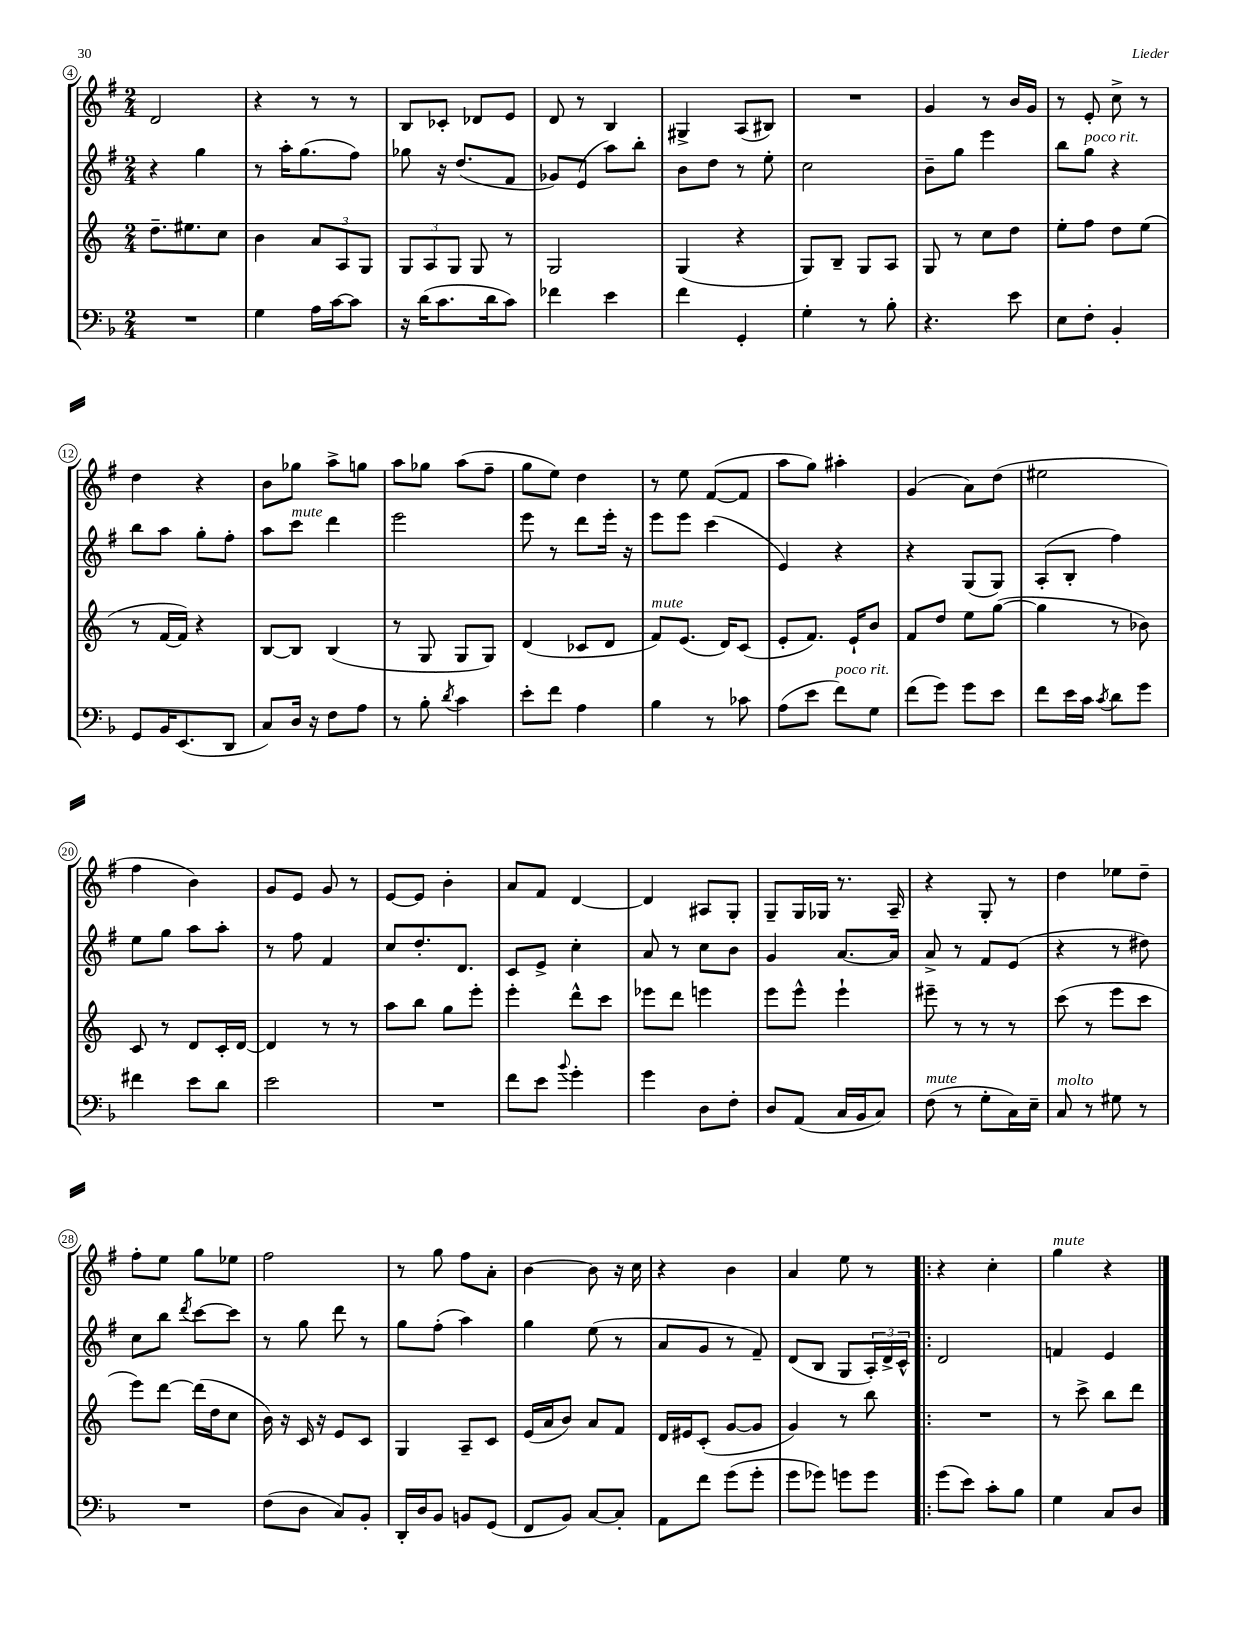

**kern	**kern	**kern	**kern
*staff4	*staff3	*staff2	*staff1
*clefF4	*clefG2	*clefG2	*clefG2
*k[b-]	*k[]	*k[f#]	*k[f#]
*M2/4	*M2/4	*M2/4	*M2/4
2r	8.dd~	4r	2d
.	8.ee#	.	.
.	.	4gg	.
.	8cc	.	.
=	=	=	=
4G	4b	8r	4r
.	.	16aa'	.
.	.	(8.gg	.
16A	12a	.	8r
[16c	.	.	.
.	12A	.	.
8c]	.	8ff#)	8r
.	12G	.	.
=	=	=	=
16r	12G	8gg-	8B
(16d	.	.	.
.	12A	.	.
8.c	.	16r	8c-'
.	12G	.	.
.	.	(8.dd	.
.	8G	.	8d-
16d	.	.	.
8c)	8r	8f#	8e
=	=	=	=
4f-	2G	8g-)	8d
.	.	(8e	8r
4e	.	8aa)	4B
.	.	8bb'	.
=	=	=	=
4f	(4G	8b	4G#^
.	.	8dd	.
4GG'	4r	8r	(8A
.	.	8ee'	8B#)
=	=	=	=
4G'	8G)	2cc	2r
.	8B~	.	.
8r	8G	.	.
8B-'	8A	.	.
=	=	=	=
4.r	8G	8b~	4g
.	8r	8gg	.
.	8cc	4eee	8r
8e	8dd	.	16b
.	.	.	16g
=	=	=	=
8E	8ee'	8bb	8r
8F'	8ff	8gg	8e'
4BB-'	8dd	4r	8cc^
.	(8ee	.	8r
=	=	=	=
8GG	8r	8bb	4dd
16BB-	[16f	8aa	.
(8.EE	16f])	.	.
.	4r	8gg'	4r
8DD	.	8ff#'	.
=	=	=	=
8C)	[8B	8aa	8b
16D	8B]	8ccc	8gg-
16r	.	.	.
8F	(4B	4ddd	8aa^
8A	.	.	8gg
=	=	=	=
8r	8r	2eee	8aa
8B-'	8G	.	8gg-
8qd	.	.	.
4c	8G	.	(8aa
.	8G)	.	8ff#~
=	=	=	=
8e'	(4d	8eee	8gg
8f	.	8r	8ee)
4A	8c-	8ddd	4dd
.	8d	16eee'	.
.	.	16r	.
=	=	=	=
4B-	8f)	8eee	8r
.	(8.e	8eee	8ee
8r	.	(4ccc	([8f#
.	16d)	.	.
8c-	(8c	.	8f#]
=	=	=	=
(8A	8e'	4e)	8aa
8e	8.f)	.	8gg)
8f)	.	4r	4aa#'
.	16e`	.	.
8G	8b	.	.
=	=	=	=
(8f	8f	4r	(4g
8g)	8dd	.	.
8g	8ee	(8G	8a)
8e	([8gg	8G)	(8dd
=	=	=	=
8f	4gg]	(8A'	2ee#
16e	.	8B'	.
16c	.	.	.
8qc	.	.	.
8d	8r	4ff#)	.
8g	8b-)	.	.
=	=	=	=
4f#	8c	8ee	4ff#
.	8r	8gg	.
8e	8d	8aa	4b)
8d	16c'	8aa'	.
.	[16d	.	.
=	=	=	=
2e	4d]	8r	8g
.	.	8ff#	8e
.	8r	4f#	8g
.	8r	.	8r
=	=	=	=
2r	8aa	8cc	[8e
.	8bb	8.dd'	8e]
.	8gg	.	4b'
.	.	8.d	.
.	8eee'	.	.
=	=	=	=
8f	4eee'	8c	8a
8e	.	8e^	8f#
8qqb-	.	.	.
4g'	8ddd^^	4cc'	[4d
.	8ccc	.	.
=	=	=	=
4g	8eee-	8a	4d]
.	8ddd	8r	.
8D	4eee	8cc	8A#
8F'	.	8b	8G'
=	=	=	=
8D	8eee	4g	8G~
(8AA	8eee^^	.	16G
.	.	.	16G-
16C	4eee`	[8.a	8.r
16BB-	.	.	.
8C)	.	.	.
.	.	16a]	16A~
=	=	=	=
(8F	8eee#~	8a^	4r
8r	8r	8r	.
8G'	8r	8f#	8G'
16C)	8r	(8e	8r
16E~	.	.	.
=	=	=	=
8C	(8ccc	4r	4dd
8r	8r	.	.
8G#	8eee	8r	8ee-
8r	8ccc	8dd#)	8dd~
=	=	=	=
2r	8eee)	8cc	8ff#'
.	[8ddd	8bb	8ee
.	.	8qddd	.
.	(16ddd]	[8ccc	8gg
.	16dd	.	.
.	8cc	8ccc]	8ee-
=	=	=	=
(8F	16b)	8r	2ff#
.	16r	.	.
8D	16c	8gg	.
.	16r	.	.
8C)	8e	8ddd	.
8BB-'	8c	8r	.
=	=	=	=
16DD'	4G	8gg	8r
16D	.	.	.
8BB-	.	(8ff#'	8gg
8BB	8A~	4aa)	8ff#
(8GG	8c	.	8a'
=	=	=	=
8FF	(16e	4gg	[4b
.	16a	.	.
8BB-)	8b)	.	.
[8C	8a	(8ee	8b]
8C']	8f	8r	16r
.	.	.	16cc
=	=	=	=
8AA	16d	8a	4r
.	16e#	.	.
8f	(8c'	8g	.
(8g	[8g	8r	4b
8g'	8g]	8f#~)	.
=	=	=	=
8g	4g)	(8d	4a
8g-)	.	8B	.
8g	8r	8G	8ee
8g	8bb	24A')	8r
.	.	24d^	.
.	.	24c^^	.
=!|:	=!|:	=!|:	=!|:
(8g	2r	2d	4r
8e)	.	.	.
8c'	.	.	4cc'
8B-	.	.	.
=	=	=	=
4G	8r	4f	4gg
.	8ccc^	.	.
8C	8bb	4e	4r
8D	8ddd	.	.
==	==	==	==
*-	*-	*-	*-
